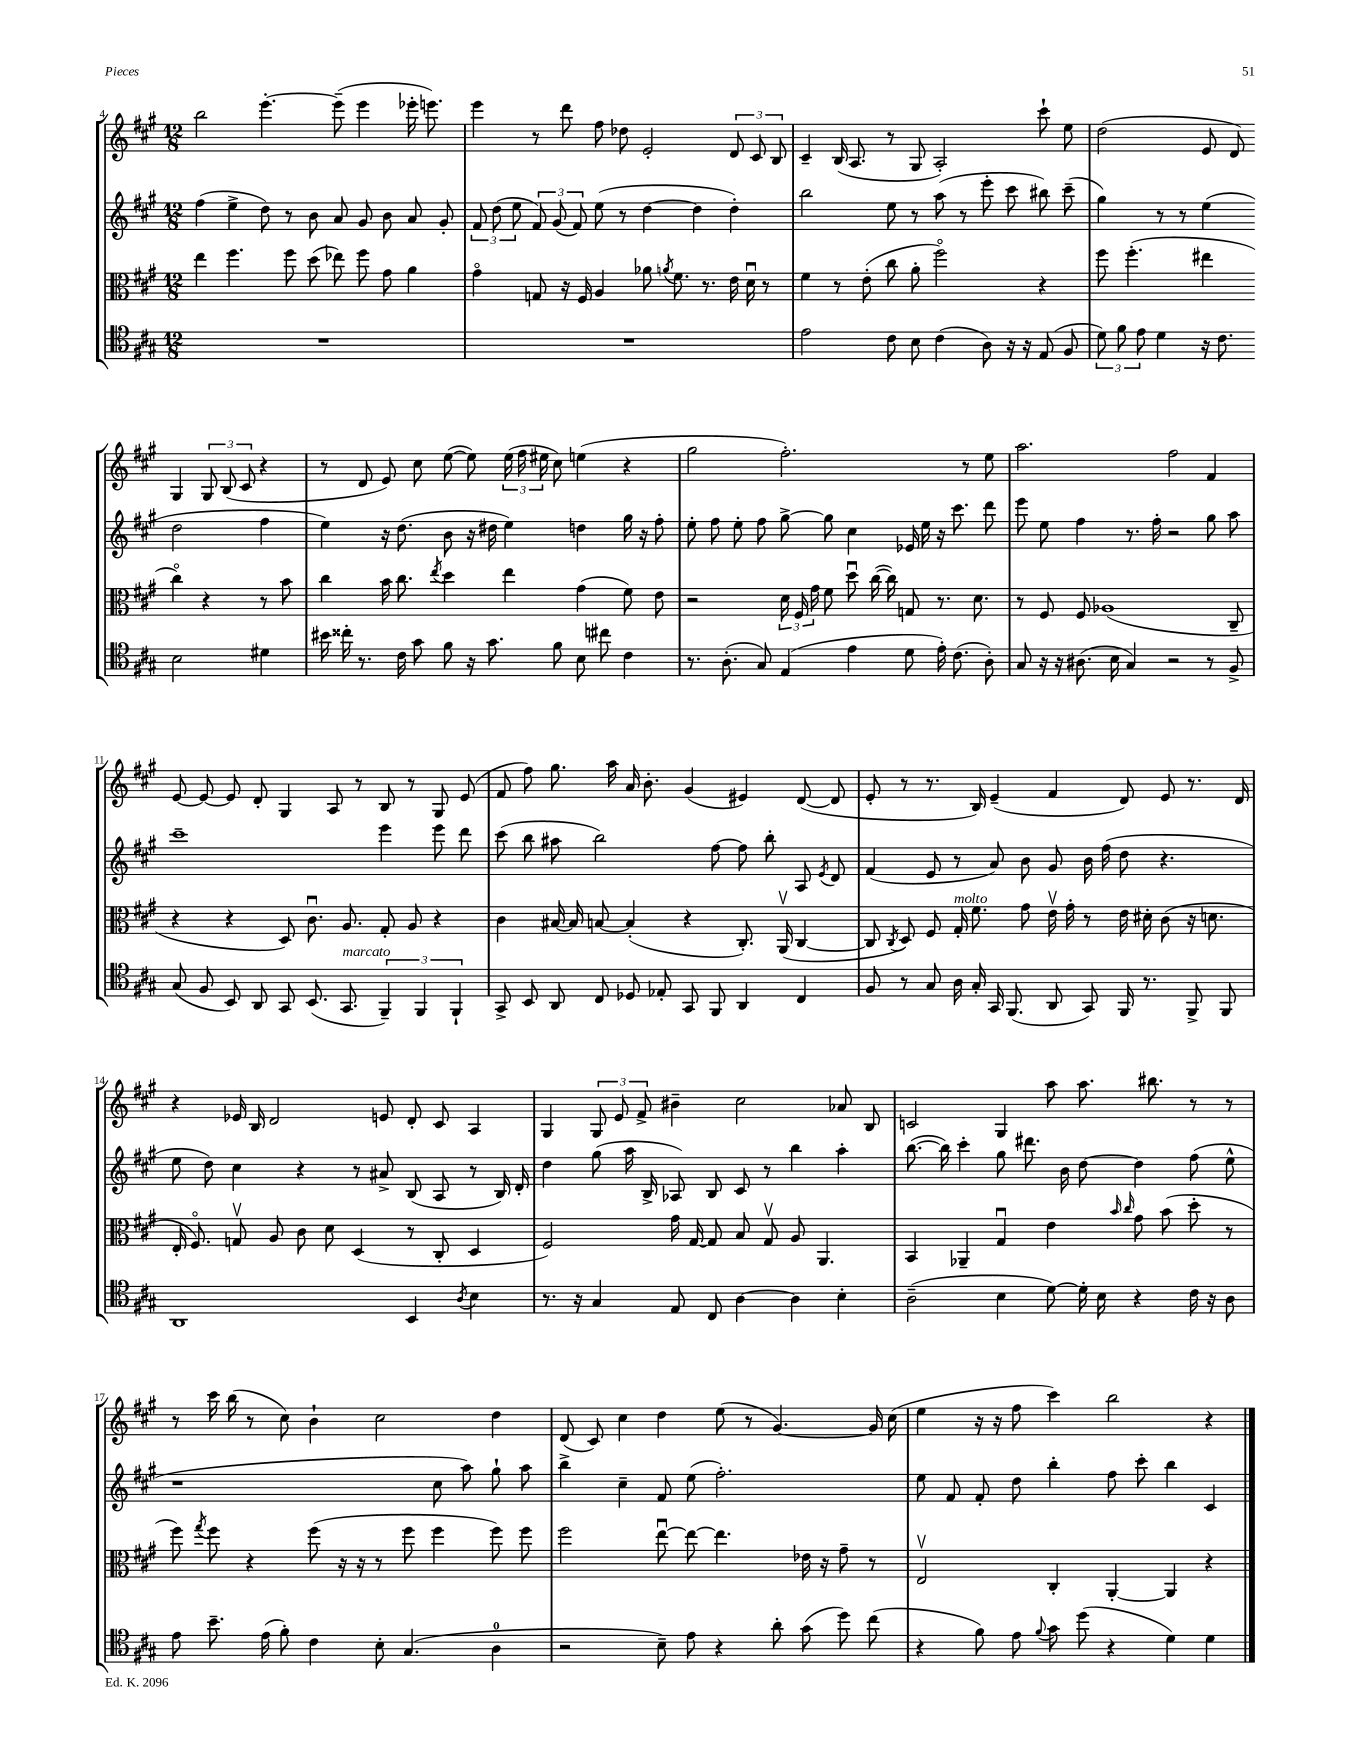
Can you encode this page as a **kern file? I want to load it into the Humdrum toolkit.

**kern	**kern	**kern	**kern
*staff4	*staff3	*staff2	*staff1
*clefC4	*clefC3	*clefG2	*clefG2
*k[f#c#g#]	*k[f#c#g#]	*k[f#c#g#]	*k[f#c#g#]
*M12/8	*M12/8	*M12/8	*M12/8
1.r	4ee	(4ff#	2bb
.	4.ff#	4ee^	.
.	.	8dd)	[4.eee'
.	8ff#	8r	.
.	(8dd	8b	.
.	8ee-)	8a	(8eee~]
.	8ff#	8g#	4eee
.	8g#	8b	.
.	4a	8a	16eee-'
.	.	.	8.eee)
.	.	8g#'	.
=	=	=	=
1.r	4g#o	12f#	4eee
.	.	(12dd	.
.	.	12ee	.
.	8G	12f#)	8r
.	.	(12g#	.
.	16r	.	8ddd
.	.	12f#)	.
.	16F#	.	.
.	4A	(8ee	8ff#
.	.	8r	8dd-
.	8a-	[4dd	2e'
.	8qa	.	.
.	8.f#	.	.
.	.	4dd]	.
.	8.r	.	.
.	16e	4dd')	12d
.	16du	.	.
.	.	.	12c#
.	8r	.	.
.	.	.	12B
=	=	=	=
2e	4f#	2bb	4c#~
.	8r	.	(16B
.	.	.	8.A
.	(8e'	.	.
8c#	8cc#	8ee	8r
8B	8a'	8r	8G#
(4c#	2ff#o)	(8aa	2A')
.	.	8r	.
8A)	.	8eee'	.
16r	.	8ccc#	.
16r	.	.	.
(8E	4r	8bb#)	8ccc#`
8F#	.	(8ccc#~	8ee
=	=	=	=
12d)	8ff#	4gg#)	(2dd
12f#	.	.	.
.	(4.ff#'	.	.
12e	.	.	.
4d	.	8r	.
.	.	8r	.
16r	4ee#	(4ee	8e
8.c#	.	.	.
.	.	.	8d)
2B	4cc#o)	2dd	4G#
.	4r	.	12G#
.	.	.	(12B
.	.	.	12c#
4d#	8r	4ff#	4r
.	8b	.	.
=	=	=	=
16b#	4cc#	4ee)	8r
16cc##'	.	.	.
8.r	.	.	8d
.	16b	16r	8e)
16c#	8.cc#	(8.dd	.
8g#	.	.	8cc#
.	8qee	.	.
8f#	4dd	8b	([8ee
16r	.	16r	8ee])
8.g#	.	16dd#	.
.	4ee	4ee)	(24ee
.	.	.	24ff#
.	.	.	24ee#
8f#	.	.	8cc#)
8B	(4g#	4dd	(4ee
8cc#	.	.	.
4c#	8f#)	16gg#	4r
.	.	16r	.
.	8e	8ff#'	.
=	=	=	=
8.r	2r	8ee'	2gg#
.	.	8ff#	.
(8.A'	.	.	.
.	.	8ee'	.
8G#)	.	8ff#	.
(4E	24d	[8gg#^	2.ff#')
.	24F#	.	.
.	24g#	.	.
.	8f#	8gg#]	.
4e	8ddu	4cc#	.
.	([16cc#	.	.
.	16cc#])	.	.
8d	8G	16e-	.
.	.	16ee	.
16e')	8.r	16r	.
(8.c#	.	8.ccc#	.
.	.	.	8r
.	8.d	.	.
8A')	.	8ddd	8ee
=	=	=	=
8G#	8r	8eee	2.aa
16r	8F#	8ee	.
16r	.	.	.
(8.A#	8F#	4ff#	.
.	(1A-	.	.
16B	.	.	.
4G#)	.	8.r	.
.	.	16ff#'	.
2r	.	2r	2ff#
8r	.	8gg#	4f#
8F#^	8C#~	8aa	.
=	=	=	=
(8G#	4r	1ccc#~	[8e
8F#	.	.	8e_
8BB)	4r	.	8e]
8AA	.	.	8d'
8GG#	8D)	.	4G#
(8.BB	8.c#u	.	.
.	.	.	8A
8.GG#	8.A	.	.
.	.	.	8r
6FF#~)	8G#'	4eee	8B
.	8A	.	8r
6FF#	.	.	.
.	4r	8eee	8G#
6FF#`	.	.	.
.	.	8ddd	(8e
=	=	=	=
8GG#^	4c#	(8ccc#	8f#
8BB	.	8bb	8ff#)
8AA	[16B#	8aa#	8.gg#
.	16B#]	.	.
8C#	[8B	2bb)	.
.	.	.	16aa
8D-	(4B']	.	16a
.	.	.	8.b'
8E-'	.	.	.
8GG#	4r	.	(4g#
8FF#	.	[8ff#	.
4AA	8.C#')	8ff#]	4e#)
.	.	8bb'	.
.	(16AAv	.	.
4C#	[4C#	8A	([8d
.	.	8qe	.
.	.	8d	8d]
=	=	=	=
8F#	8C#]	(4f#	8e'
.	8qC#	.	.
8r	8D)	.	8r
8G#	8F#	8e	8.r
16A	16G#'	8r	.
16G#'	8.f#	.	16B)
16GG#	.	8a)	(4e~
(8.FF#	.	.	.
.	8g#	8b	.
8AA	16ev	8g#	4f#
.	16g#'	.	.
8GG#)	8r	16b	.
.	.	(16ff#	.
16FF#	16e	8dd	8d)
8.r	16d#'	.	.
.	(8c#	4.r	8e
8FF#^	16r	.	8.r
.	8.d	.	.
8FF#	.	.	.
.	.	.	16d
=	=	=	=
1AA	16E'	8ee	4r
.	8.F#o)	.	.
.	.	8dd)	.
.	8Gv	4cc#	16e-
.	.	.	16B
.	8A	.	2d
.	8c#	4r	.
.	8d	.	.
.	(4D	8r	.
.	.	8a#^	8e
4BB	8r	(8B	8d'
.	8C#'	8A	8c#
8qA	.	.	.
4B	4D	8r	4A
.	.	16B)	.
.	.	16d'	.
=	=	=	=
8.r	2F#)	4dd	4G#
16r	.	.	.
4G#	.	(8gg#	12G#
.	.	.	12e
.	.	16aa	.
.	.	.	12f#^
.	.	16B^	.
8E	16g#	8A-)	4b#~
.	[16G#	.	.
8C#	8G#]	8B	.
[4A	8B	8c#	2cc#
.	8G#v	8r	.
4A]	8A	4bb	.
.	4.AA	.	.
4B'	.	4aa'	8a-
.	.	.	8B
=	=	=	=
(2A~	4BB	([8.bb	2c
.	.	16bb])	.
.	4AA-~	4ccc#'	.
4B	4G#u	8gg#	4G#
.	.	8.ddd#	.
[8d)	4e	.	8aa
.	.	16b	.
16d']	.	[8dd	8.aa
16B	.	.	.
.	16qqb	.	.
.	16qqcc#	.	.
4r	8g#	4dd]	.
.	.	.	8.bb#
.	(8b	.	.
16c#	8dd'	(8ff#	8r
16r	.	.	.
8A	8r	8ee^^	8r
=	=	=	=
8e	8ff#)	1r	8r
.	8qgg#	.	.
8.b~	8ff#	.	16ccc#
.	.	.	(16bb
.	4r	.	8r
(16e	.	.	.
8f#')	.	.	8cc#)
4c#	(8ff#	.	4b`
.	16r	.	.
.	16r	.	.
8B'	8r	.	2cc#
(4.G#	8ff#	.	.
.	4ff#	8cc#	.
.	.	8aa)	.
4A	8ff#)	8gg#`	4dd
.	8ff#	8aa	.
=	=	=	=
2r	2ff#	4bb^	(8d
.	.	.	8c#)
.	.	4cc#~	4cc#
8B~)	[8eeu	8f#	4dd
8e	8ee_	(8ee	.
4r	4.ee]	2.ff#')	(8ee
.	.	.	8r
8a'	.	.	[4.g#)
(8g#	16e-	.	.
.	16r	.	.
8dd)	8g#~	.	.
(8cc#	8r	.	16g#]
.	.	.	(16cc#
=	=	=	=
4r	2Ev	8ee	4ee
.	.	8f#	.
8f#)	.	8f#'	16r
.	.	.	16r
8e	.	8dd	8ff#
8qqf#	.	.	.
8g#	4C#'	4bb'	4ccc#)
(8dd	.	.	.
4r	[4AA'	8ff#	2bb
.	.	8ccc#'	.
4d)	4AA]	4bb	.
4d	4r	4c#	4r
==	==	==	==
*-	*-	*-	*-
